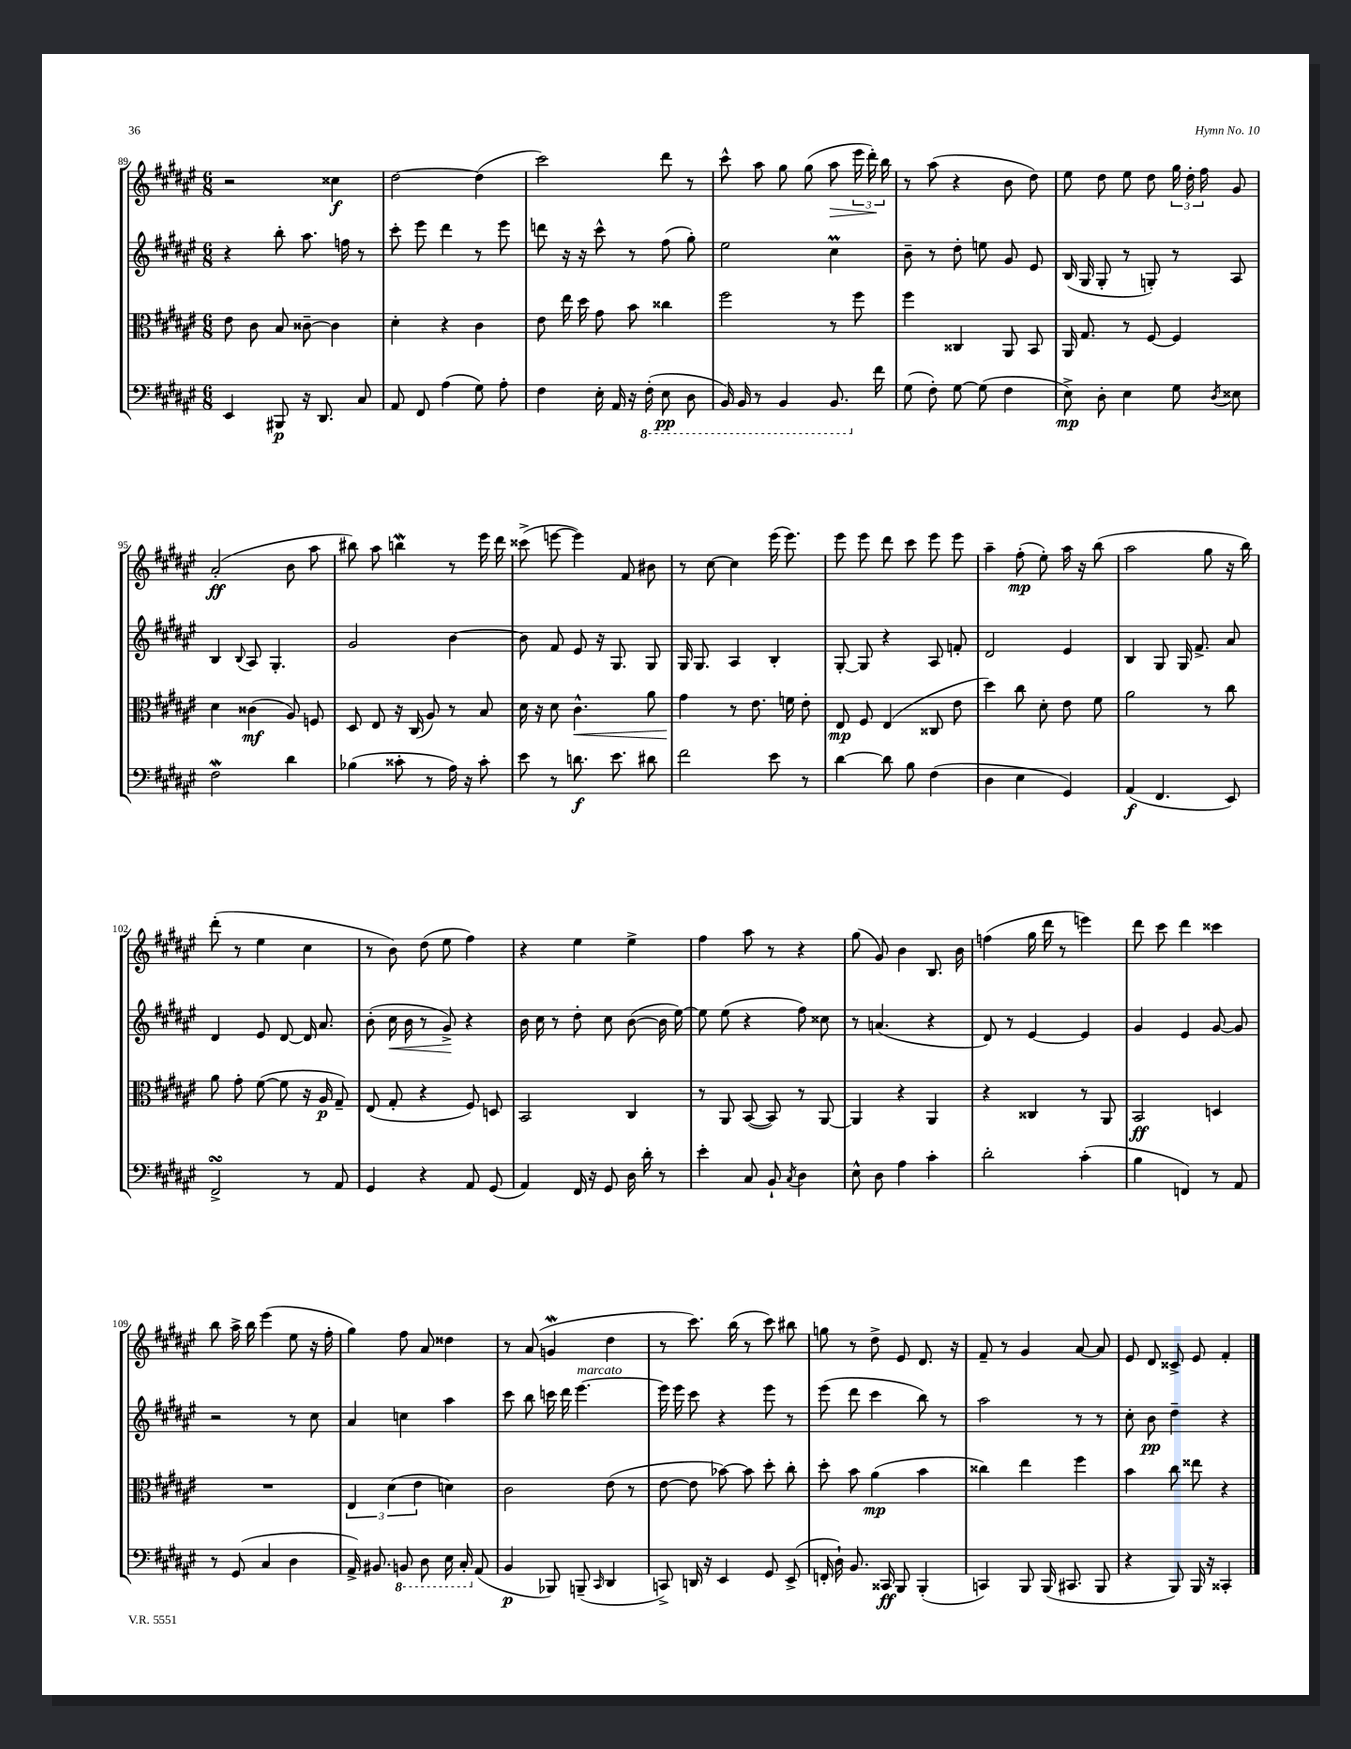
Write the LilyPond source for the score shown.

<<
\new StaffGroup <<
\new Staff = "s0" {
    \clef treble \key fis \major \numericTimeSignature \time 6/8
    \autoBeamOff r2 cisis''4\f |
    dis''2~ dis''4( |
    cis'''2) dis'''8 r8 |
    cis'''8-^ ais''8 gis''8 gis''8( ais''8\> \tuplet 3/2 { eis'''16 dis'''16-.\!) b''16 } |
    r8 ais''8( r4 b'8 dis''8) |
    eis''8 dis''8 eis''8 dis''8 \tuplet 3/2 { gis''16 dis''16-. fis''16 } gis'8 |
    ais'2-.\ff( b'8 ais''8 |
    bis''8) ais''8 b''4\mordent r8 eis'''16 dis'''16 |
    cisis'''8->( e'''8~ e'''4) fis'8 bis'8 |
    r8 cis''8~ cis''4 eis'''16( eis'''8.) |
    eis'''8 eis'''8 dis'''8 cis'''8 eis'''8 eis'''8 |
    ais''4-- fis''8-.\mp( eis''8-.) ais''16 r16 b''8( |
    ais''2 gis''8 r16 b''16) |
    dis'''8-.( r8 eis''4 cis''4 |
    r8 b'8) dis''8( eis''8 fis''4) |
    r4 eis''4 eis''4-> |
    fis''4 ais''8 r8 r4 |
    gis''8( gis'8) b'4 b8. b'16 |
    f''4( gis''16 dis'''16 r8 e'''4) |
    dis'''8 cis'''8 dis'''4 cisis'''4 |
    b''8 ais''16-> b''16 eis'''4( eis''8 r16 fis''16-. |
    gis''4) fis''8 ais'8 disis''4 |
    r8 ais'8( g'4\mordent dis''4 |
    r8 cis'''8.) b''16( r8 cis'''8) bis''8 |
    g''8 r8 dis''8-> eis'8 dis'8. r16 |
    fis'8-- r8 gis'4 ais'8~ ais'8 |
    eis'8 dis'8 cisis'8-> eis'8 fis'4-. \bar "|." |
}
\new Staff = "s1" {
    \clef treble \key fis \major \numericTimeSignature \time 6/8
    \autoBeamOff r4 b''8-. ais''8. f''16 r8 |
    cis'''8-. eis'''8 dis'''4 r8 eis'''8 |
    d'''8 r16 r16 cis'''8-^ r8 fis''8( gis''8-.) |
    eis''2 cis''4\prall |
    b'8-- r8 dis''8-. e''8 gis'8 eis'8 |
    b16( gis16 gis8-. r8 g8-.) r8 ais8 |
    b4 \appoggiatura { b8 } ais8 gis4.-. |
    gis'2 b'4~ |
    b'8 fis'8 eis'8 r16 gis8. gis8 |
    gis16 gis8. ais4 b4-. |
    gis8~-. gis8 r4 ais8 f'8-. |
    dis'2 eis'4 |
    b4 gis8 gis16 fis'8.-> ais'8 |
    dis'4 eis'8 dis'8~ dis'16 ais'8. |
    b'8-.( cis''16\< b'16 r8 gis'8->\!) r4 |
    b'16 cis''16 r8 dis''8-. cis''8 b'8~( b'16 eis''16~) |
    eis''8 eis''8( r4 fis''8) cisis''8 |
    r8 a'4.( r4 |
    dis'8) r8 eis'4~ eis'4 |
    gis'4 eis'4 gis'8~ gis'8 |
    r2 r8 cis''8 |
    ais'4 c''4 ais''4 |
    cis'''8 b''8 c'''16 dis'''16 eis'''4.~^\markup { \italic "marcato" } |
    eis'''16 eis'''16 cis'''8 r4 eis'''8 r8 |
    eis'''8( dis'''8 cis'''4 b''8) r8 |
    ais''2 r8 r8 |
    cis''8-. b'8\pp dis''4-- r4 \bar "|." |
}
\new Staff = "s2" {
    \clef alto \key fis \major \numericTimeSignature \time 6/8
    \autoBeamOff eis'8 cis'8 b8 cisis'8~-- cisis'4 |
    dis'4-. r4 cis'4 |
    eis'8 eis''16 dis''16 gis'8 b'8 cisis''4 |
    fis''2 r8 fis''8 |
    fis''4 cisis4 ais,8 b,8 |
    ais,16 gis8. r8 fis8~ fis4 |
    dis'4 cisis'4\mf( ais8) f8 |
    dis8 eis8 r16 cis16( ais8) r8 b8 |
    dis'16 r16 dis'8 cis'4.-^\< ais'8 |
    gis'4\! r8 eis'8. f'16 eis'8-. |
    eis8\mp fis8 eis4( cisis8 eis'8 |
    dis''4) cis''8 dis'8-. eis'8 fis'8 |
    ais'2 r8 cis''8 |
    ais'8 gis'8-. fis'8~( fis'8 r16 ais16\p gis8--) |
    eis8( gis8-. r4 fis8) d8 |
    b,2 cis4 |
    r8 ais,8 b,8~( b,8) r8 ais,8~ |
    ais,4 r4 ais,4 |
    r4 cisis4 r8 ais,8 |
    b,2\ff d4 |
    R2. |
    \tuplet 3/2 { eis4 dis'4( eis'4 } d'4) |
    cis'2 eis'8( r8 |
    eis'8~ eis'8 bes'8~) bes'8 dis''8-. cis''8-. |
    dis''8-. b'8 ais'4\mp( b'4 |
    cisis''4) eis''4 fis''4 |
    b'4 cis''8 eisis''8 r4 \bar "|." |
}
\new Staff = "s3" {
    \clef bass \key fis \major \numericTimeSignature \time 6/8
    \autoBeamOff eis,4 bis,,8\p r16 dis,8. cis8 |
    ais,8 fis,8 ais4( gis8) ais8-. |
    fis4 eis16-. ais,16 r16 \ottava #-1 fis,16-.( eis,8\pp dis,8 |
    b,,16) b,,16 r8 b,,4 b,,8. \ottava #0 fis'16 |
    gis8( fis8-.) gis8~ gis8( fis4 |
    eis8->\mp) dis8-. eis4 gis8 \acciaccatura { dis8 } eisis8 |
    fis2\mordent dis'4 |
    bes4( cisis'8-. r8 ais16) r16 cisis'8-. |
    eis'8 r8 d'8.\f eis'8. dis'8 |
    fis'2 eis'8 r8 |
    dis'4~ dis'8 b8 fis4( |
    dis4 eis4 gis,4) |
    ais,4\f( fis,4. eis,8) |
    fis,2->\turn r8 ais,8 |
    gis,4 r4 ais,8 gis,8( |
    ais,4) fis,16 r16 gis,8 dis16 dis'16-. r8 |
    eis'4-. cis8 b,8-! \acciaccatura { cis8 } dis4 |
    eis8-^ dis8 ais4 cis'4-. |
    dis'2-. cis'4-.( |
    b4 f,4) r8 ais,8 |
    r8 gis,8( cis4 dis4 |
    ais,16->) bis,8. \ottava #-1 b,,!8 dis,8 eis,16 cis,16-. \ottava #0 ais,8( |
    b,4\p bes,,8) b,,8--( \grace { cis,16 } dis,4 |
    c,8->) d,16 r16 eis,4 gis,8 eis,8->( |
    f,16-. dis16-!) b,8. cisis,16\ff b,,8 b,,4-.( |
    c,4) b,,8 b,,16( cis,8. b,,8 |
    r4 b,,8) b,,16 r16 cisis,4-. \bar "|." |
}
>>
>>
\layout { \context { \Score currentBarNumber = #89 } }
